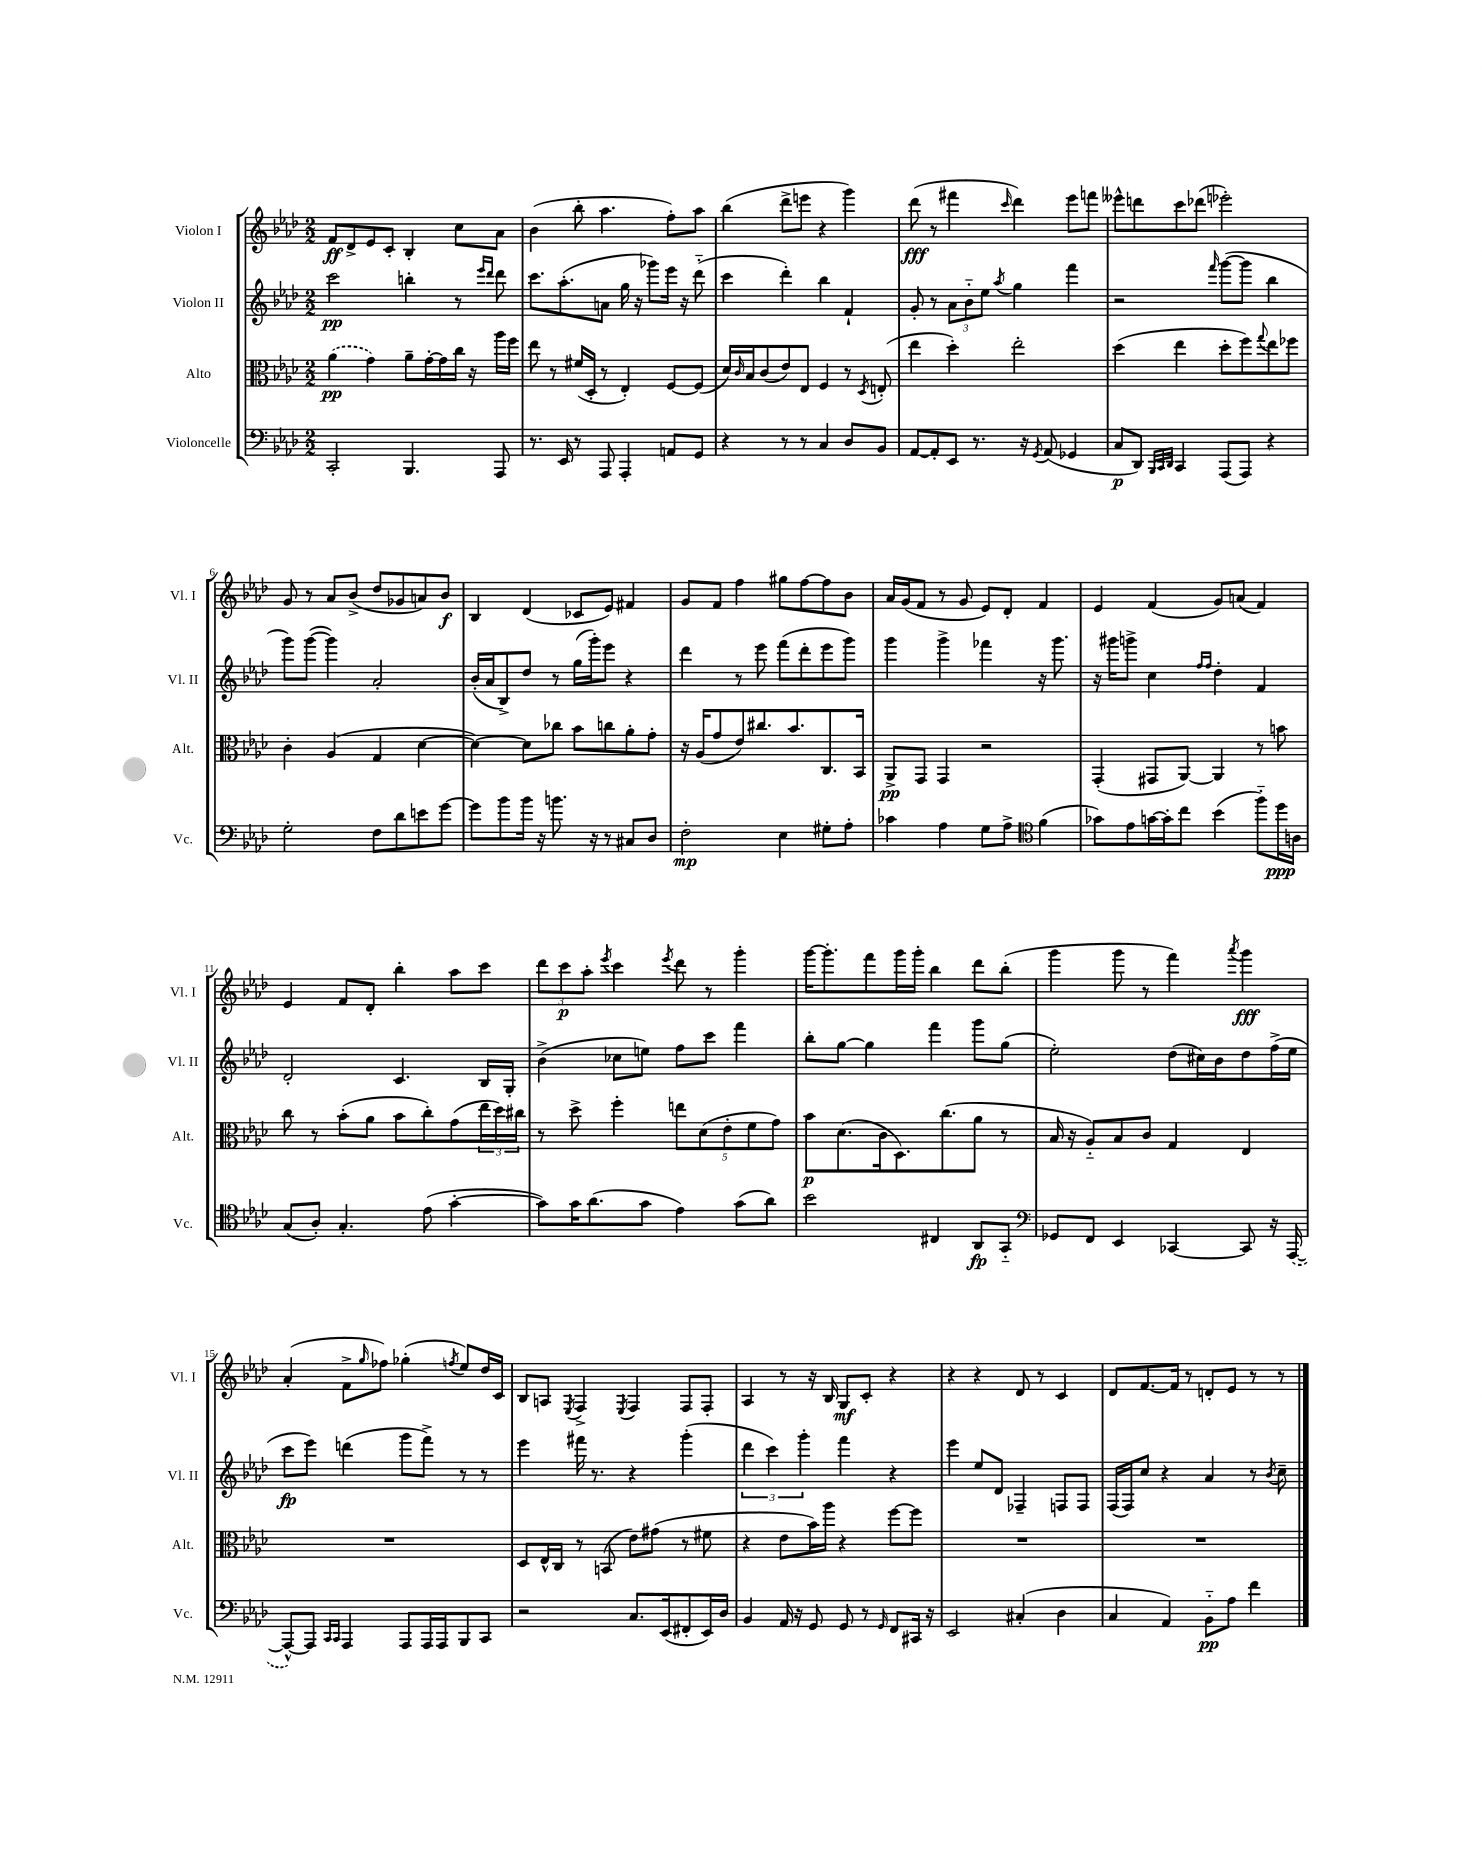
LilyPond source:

<<
\new StaffGroup <<
\new Staff = "s0" \with { instrumentName = "Violon I" shortInstrumentName = "Vl. I" } {
    \clef treble \key aes \major \numericTimeSignature \time 2/2
    f'8\ff des'8-> ees'8 c'8-. bes4-. c''8 aes'8 |
    bes'4( bes''8-. aes''4. f''8-.) aes''8 |
    bes''4( des'''8-> e'''8 r4 g'''4) |
    des'''8\fff( r8 fis'''4 \grace { c'''16 } des'''4) ees'''8 f'''8 |
    eeses'''8-^ d'''8 c'''8 des'''8( ees'''2-.) |
    g'8 r8 aes'8 bes'8->( des''8 ges'8 a'8) bes'8\f |
    bes4 des'4( ces'8 ees'8) fis'4 |
    g'8 f'8 f''4 gis''8 f''8~ f''8 bes'8 |
    aes'16 g'16( f'8 r8 g'8 ees'8) des'8-. f'4 |
    ees'4 f'4( g'8) a'8( f'4) |
    ees'4 f'8 des'8-. bes''4-. aes''8 c'''8 |
    \tuplet 3/2 { des'''8 c'''8\p aes''8-. } \acciaccatura { ees'''8 } c'''4 \acciaccatura { ees'''8 } des'''8 r8 g'''4-. |
    g'''16~ g'''8.-. f'''8 g'''16 g'''16-. bes''4 des'''8 bes''8-.( |
    g'''4 g'''8 r8 f'''4) \acciaccatura { aes'''8 } g'''4\fff |
    aes'4-.( f'8-> \grace { g''16 } fes''8) ges''4-.( \acciaccatura { f''8 } ees''8) des''16 c'16 |
    bes8 a8 \acciaccatura { ees8 } f4-> \acciaccatura { ees8 } f4 f8 f8-. |
    aes4 r8 r16 bes16 g8\mf c'8-. r4 |
    r4 r4 des'8 r8 c'4 |
    des'8 f'8.~ f'16 r8 d'8-. ees'8 r8 r8 \bar "|." |
}
\new Staff = "s1" \with { instrumentName = "Violon II" shortInstrumentName = "Vl. II" } {
    \clef treble \key aes \major \numericTimeSignature \time 2/2
    c'''2\pp b''4-. r8 \grace { ees'''16 des'''16 } des'''8 |
    c'''8. aes''8.-.( a'8 g''16 r16 ges'''8) ees'''16 r16 des'''8-_( |
    c'''4 des'''4-.) bes''4 f'4-! |
    g'8-. r8 \tuplet 3/2 { aes'8 bes'8-_ ees''8 } \acciaccatura { aes''8 } g''4 f'''4 |
    r2 \grace { f'''16 } g'''8~( g'''8 bes''4 |
    g'''8) g'''8~( g'''4) aes'2-. |
    bes'16-.( aes'16 bes8->) des''8 r8 g''16( g'''16-.) ees'''8 r4 |
    des'''4 r8 ees'''8 f'''8( des'''8-. ees'''8 g'''8) |
    g'''4 g'''4-> fes'''4 r16 g'''8. |
    r16 gis'''16 g'''8-> c''4 \grace { f''16 f''16 } des''4-. f'4 |
    des'2-. c'4. bes16 g16-. |
    bes'4->( ces''8 e''8) f''8 c'''8 f'''4 |
    bes''8-. g''8~ g''4 f'''4 g'''8 g''8( |
    ees''2-.) des''8( cis''16) bes'16 des''8 f''16->( ees''16 |
    c'''8\fp ees'''8) d'''4( g'''8 f'''8->) r8 r8 |
    ees'''4 fis'''16 r8. r4 g'''4-.( |
    \tuplet 3/2 { des'''4 c'''4) g'''4-. } f'''4 r4 |
    ees'''4 ees''8 des'8 fes4-- f8 f8 |
    f16( f16) c''8 r4 aes'4 r8 \acciaccatura { bes'8 } c''8-- \bar "|." |
}
\new Staff = "s2" \with { instrumentName = "Alto" shortInstrumentName = "Alt." } {
    \clef alto \key aes \major \numericTimeSignature \time 2/2
    \once \slurDashed aes'4\pp( g'4) aes'8-- g'16~-. g'16 c''16 r16 aes''16 f''16 |
    ees''8 r8 fis'16( des16-. r8 ees4-.) f8~ f8( |
    des'16) \grace { c'16 } bes16 c'8( ees'8) ees8 f4 r8 \acciaccatura { des8 } e8-.( |
    ees''4 des''4-.) ees''2-. |
    des''4( ees''4 des''8-. f''8) \appoggiatura { g''8 } ees''8 fes''8 |
    c'4-. aes4( g4 des'4~ |
    des'4~) des'8 ces''8 bes'8 c''8 aes'8-. g'8-. |
    r16 aes16( g'8 ees'8) cis''8. bes'8. c8. bes,16 |
    aes,8->\pp g,8 g,4 r2 |
    g,4-.( gis,8 aes,8~) aes,4 r8 b'8 |
    c''8 r8 bes'8-.( aes'8 bes'8 c''8-.) g'8( \tuplet 3/2 { ees''16 des''16) cis''16 } |
    r8 des''8-> f''4-. \tuplet 5/4 { e''8 des'8( ees'8-. f'8 g'8) } |
    bes'8\p des'8.( c'16 des8.) c''8.( aes'8 r8 |
    bes16 r16 aes8-_) bes8 c'8 g4 ees4 |
    R1 |
    des8 ees16-^ c16 r8 b,8( ees'8) gis'8( r8 fis'8 |
    r4 ees'8 bes'16) aes''16 r4 f''8~ f''8 |
    R1 |
    R1 \bar "|." |
}
\new Staff = "s3" \with { instrumentName = "Violoncelle" shortInstrumentName = "Vc." } {
    \clef bass \key aes \major \numericTimeSignature \time 2/2
    c,2-. bes,,4. aes,,8 |
    r8. ees,16 r8 aes,,8 aes,,4-. a,8 g,8 |
    r4 r8 r8 c4 des8 bes,8 |
    aes,8~ aes,8-. ees,8 r8. r16 \acciaccatura { g,8 } aes,8( ges,4 |
    c8\p des,8) \grace { bes,,32 c,32 des,32 } c,4 aes,,8( aes,,8) r4 |
    g2-. f8 des'8 e'8 g'8~ |
    g'8 bes'8 bes'16 r16 b'8. r16 r8 cis8 des8 |
    f2-.\mp ees4 gis8-. aes8-. |
    ces'4 aes4 g8 aes8-> \clef tenor f'4( |
    ges'8) ees'8 g'16~ g'16-. c''8 bes'4( f''8-_) des''16\ppp a16 |
    g8( aes8-.) g4.-. ees'8( g'4~-. |
    g'8) g'16 aes'8.( g'8 ees'4) g'8( aes'8) |
    bes'2 cis4 aes,8\fp g,8-_ |
    \clef bass ges,8 f,8 ees,4 ces,4~ ces,8 r16 \once \slurDashed aes,,16~( |
    aes,,8~-^) aes,,8 \grace { c,16 c,16 } aes,,4 aes,,8 aes,,16 aes,,16 bes,,8 c,8 |
    r2 c8. ees,16( fis,8-. ees,16) des16 |
    bes,4 aes,16 r16 g,8 g,8 r8 \grace { g,16 } f,8 cis,16 r16 |
    ees,2 cis4-.( des4 |
    c4 aes,4) bes,8-_\pp aes8 f'4 \bar "|." |
}
>>
>>
